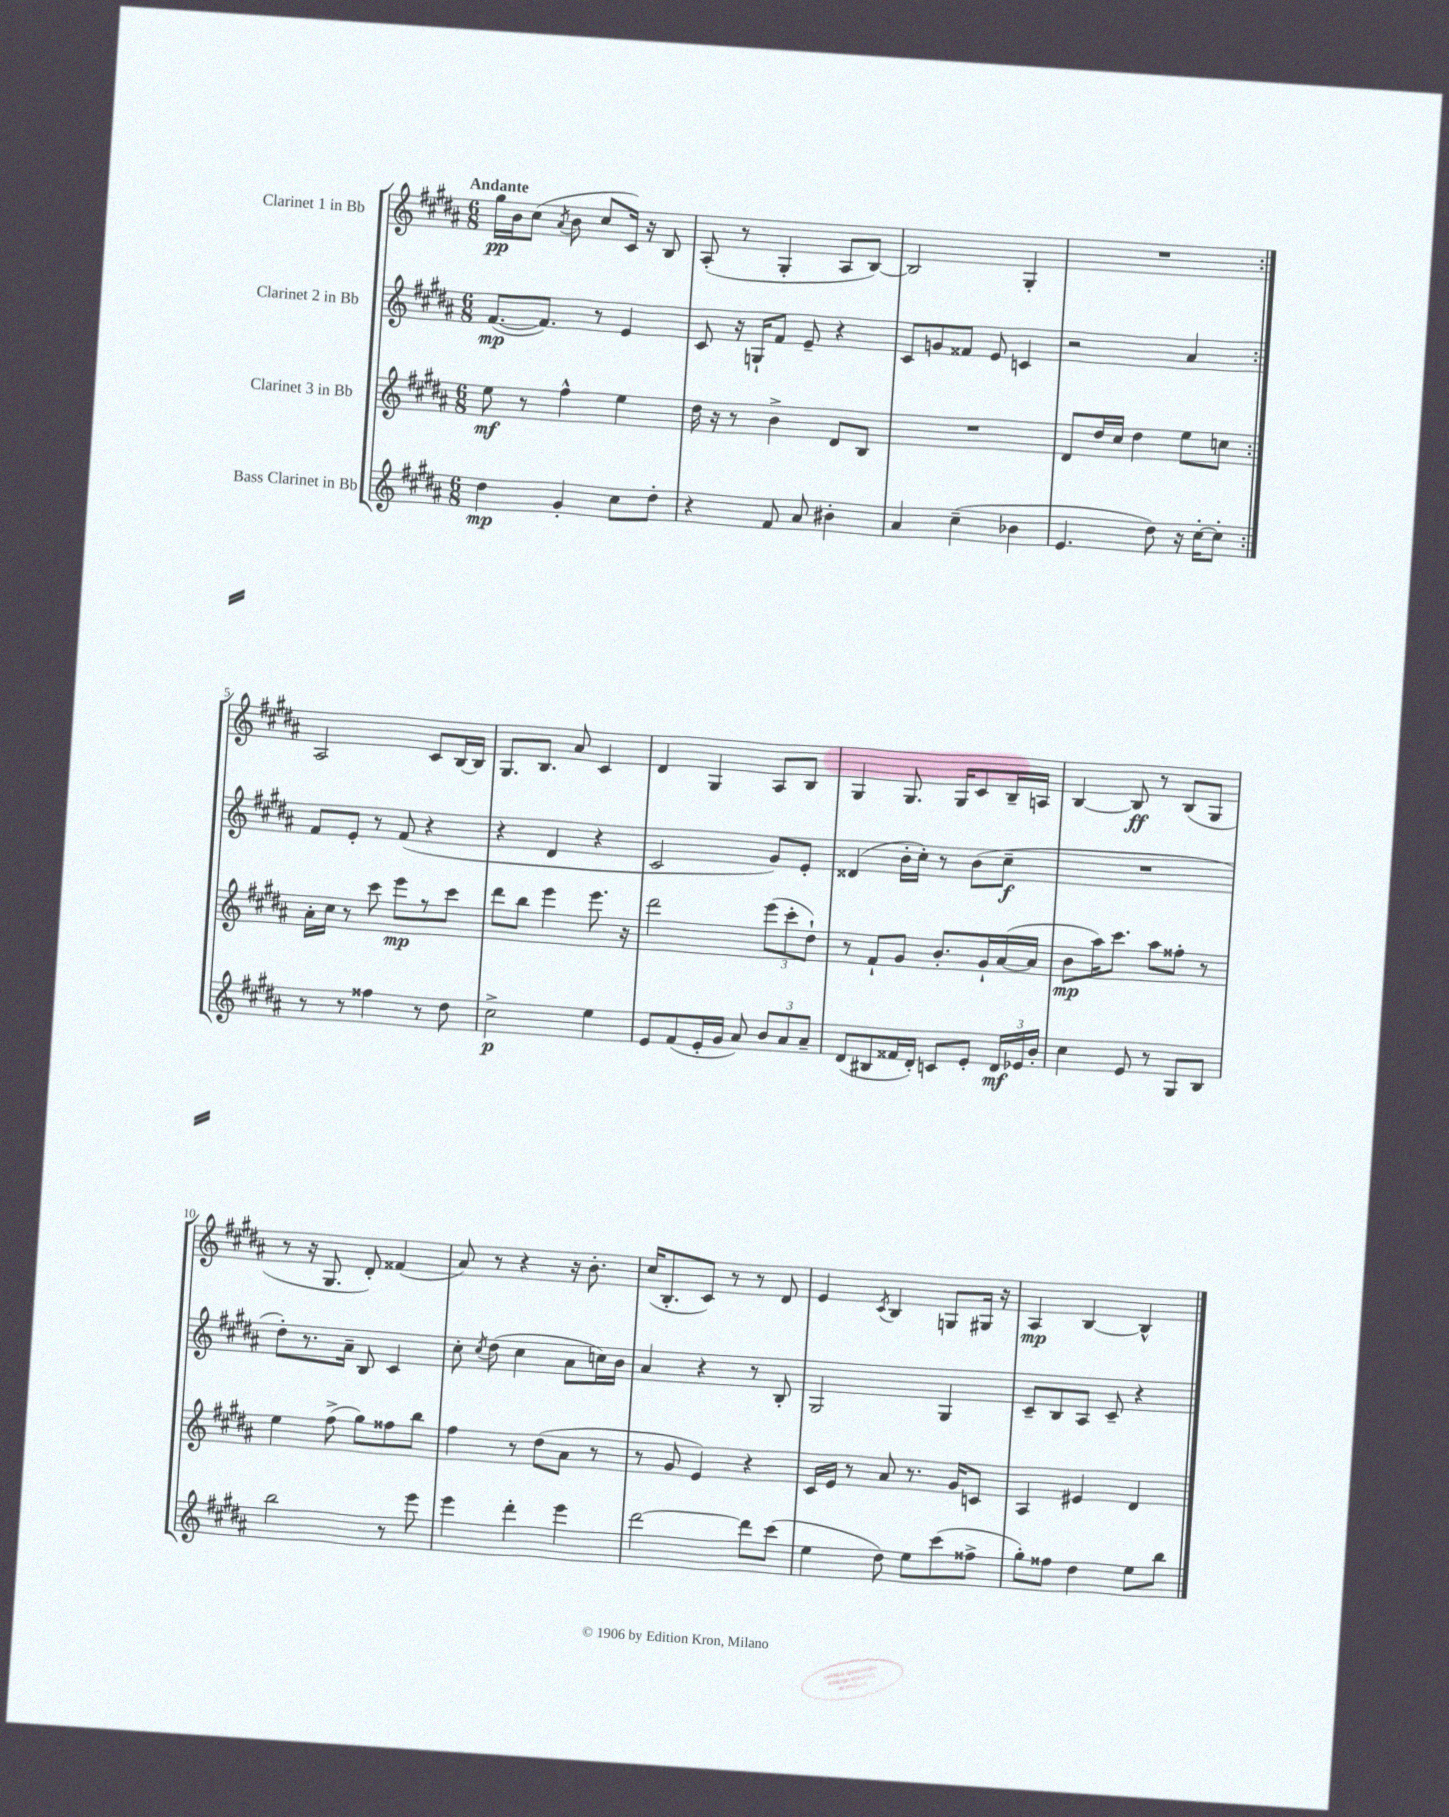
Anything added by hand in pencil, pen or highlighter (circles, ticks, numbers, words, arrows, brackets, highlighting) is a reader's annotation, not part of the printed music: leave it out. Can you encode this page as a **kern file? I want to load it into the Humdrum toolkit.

**kern	**kern	**kern	**kern
*staff4	*staff3	*staff2	*staff1
*clefG2	*clefG2	*clefG2	*clefG2
*k[f#c#g#d#a#]	*k[f#c#g#d#a#]	*k[f#c#g#d#a#]	*k[f#c#g#d#a#]
*M6/8	*M6/8	*M6/8	*M6/8
4dd#	8ee	([8.f#	16gg#
.	.	.	16b
.	8r	.	(8cc#
.	.	8.f#])	.
.	.	.	8qa#
4g#'	4ff#^^	.	8b
.	.	8r	8cc#
8cc#	4ee	4e	16c#)
.	.	.	16r
8dd#'	.	.	8B
=	=	=	=
4r	16dd#	8c#	(8A#'
.	16r	.	.
.	8r	16r	8r
.	.	16G`	.
8f#	4b^	8f#	4G#'
8a#	.	8e~	.
4b#'	8d#	4r	8A#
.	8B	.	[8B)
=	=	=	=
4a#	2.r	8c#	2B]
.	.	8g	.
(4cc#~	.	8f##	.
.	.	8e	.
4b-	.	4c	4G#'
=	=	=	=
4.e	8d#	2r	2.r
.	16dd#	.	.
.	16cc#	.	.
.	4dd#	.	.
8dd#)	.	.	.
16r	8ee	4a#	.
[16cc#'	.	.	.
8cc#']	8cc	.	.
=:|!	=:|!	=:|!	=:|!
8r	16a#'	8f#	2A#
.	16cc#	.	.
8r	8r	8e'	.
4ff##	8ccc#	8r	.
.	8eee	(8f#	.
8r	8r	4r	8c#
8dd#	8ccc#	.	[16B
.	.	.	16B]
=	=	=	=
2cc#^	8ddd#	4r	8.G#
.	8bb	.	.
.	.	.	8.B
.	4eee	4d#	.
.	.	.	8a#
4ee	8.eee	4r	4c#
.	16r	.	.
=	=	=	=
8e	2ddd#	2c#	4d#
(8f#	.	.	.
16e'	.	.	4G#
16g#	.	.	.
8a#)	.	.	.
12b	(12eee	8g#)	8A#
12a#	12ccc#'	.	.
.	.	8e'	8B
12a#~	12dd#`)	.	.
=	=	=	=
(8d#	8r	(4d##	4G#
8B#	8f#`	.	.
16f##	8g#	16b'	8.G#
16d#')	.	16cc#')	.
8c	8.b'	8r	.
.	.	.	16G#
8e'	.	(8b	8c#
.	16g#`	.	.
24d#	([16a#	8cc#~	16B~
24e-	.	.	.
.	16a#]	.	16A
24b'	.	.	.
=	=	=	=
4cc#	8b	2.r	[4B
.	16aa#)	.	.
.	8.ccc#	.	.
8e	.	.	8B]
8r	8aa#	.	8r
8G#	8ff##'	.	(8B
8B	8r	.	8G#
=	=	=	=
2bb	4ee	8dd#')	8r
.	.	8.r	16r
.	.	.	8.G#
.	(8ff#^	.	.
.	.	16a#~	.
.	8gg#)	8B	8d#')
8r	8ff##	4c#	(4f##
8eee	8bb	.	.
=	=	=	=
4eee	4ff#	8cc#'	8a#)
.	.	8qcc#	.
.	.	(8dd#	8r
4ddd#'	8r	4cc#	4r
.	(8dd#	.	.
4eee	8a#	8a#	16r
.	.	.	8.b'
.	8r	16cc)	.
.	.	16b	.
=	=	=	=
[2ddd#	8r	4a#	(16cc#
.	.	.	8.B'
.	8g#	.	.
.	4e)	4r	8c#)
.	.	.	8r
8ddd#]	4r	8r	8r
(8ccc#	.	8B'	8d#
=	=	=	=
4ee	16c#	2G#	4e
.	16e	.	.
.	8r	.	.
.	.	.	8qc#
8dd#)	8a#	.	4B
8ee	8.r	.	.
(8ccc#	.	4G#	8G
.	16g#	.	.
8ff##^	8c	.	16G#
.	.	.	16r
=	=	=	=
8gg#')	4A#	8c#~	4A#
8ff##	.	8B	.
4dd#	4e#	8A#	[4B
.	.	8c#~	.
8ee	4d#	4r	4B^^]
8bb	.	.	.
==	==	==	==
*-	*-	*-	*-
